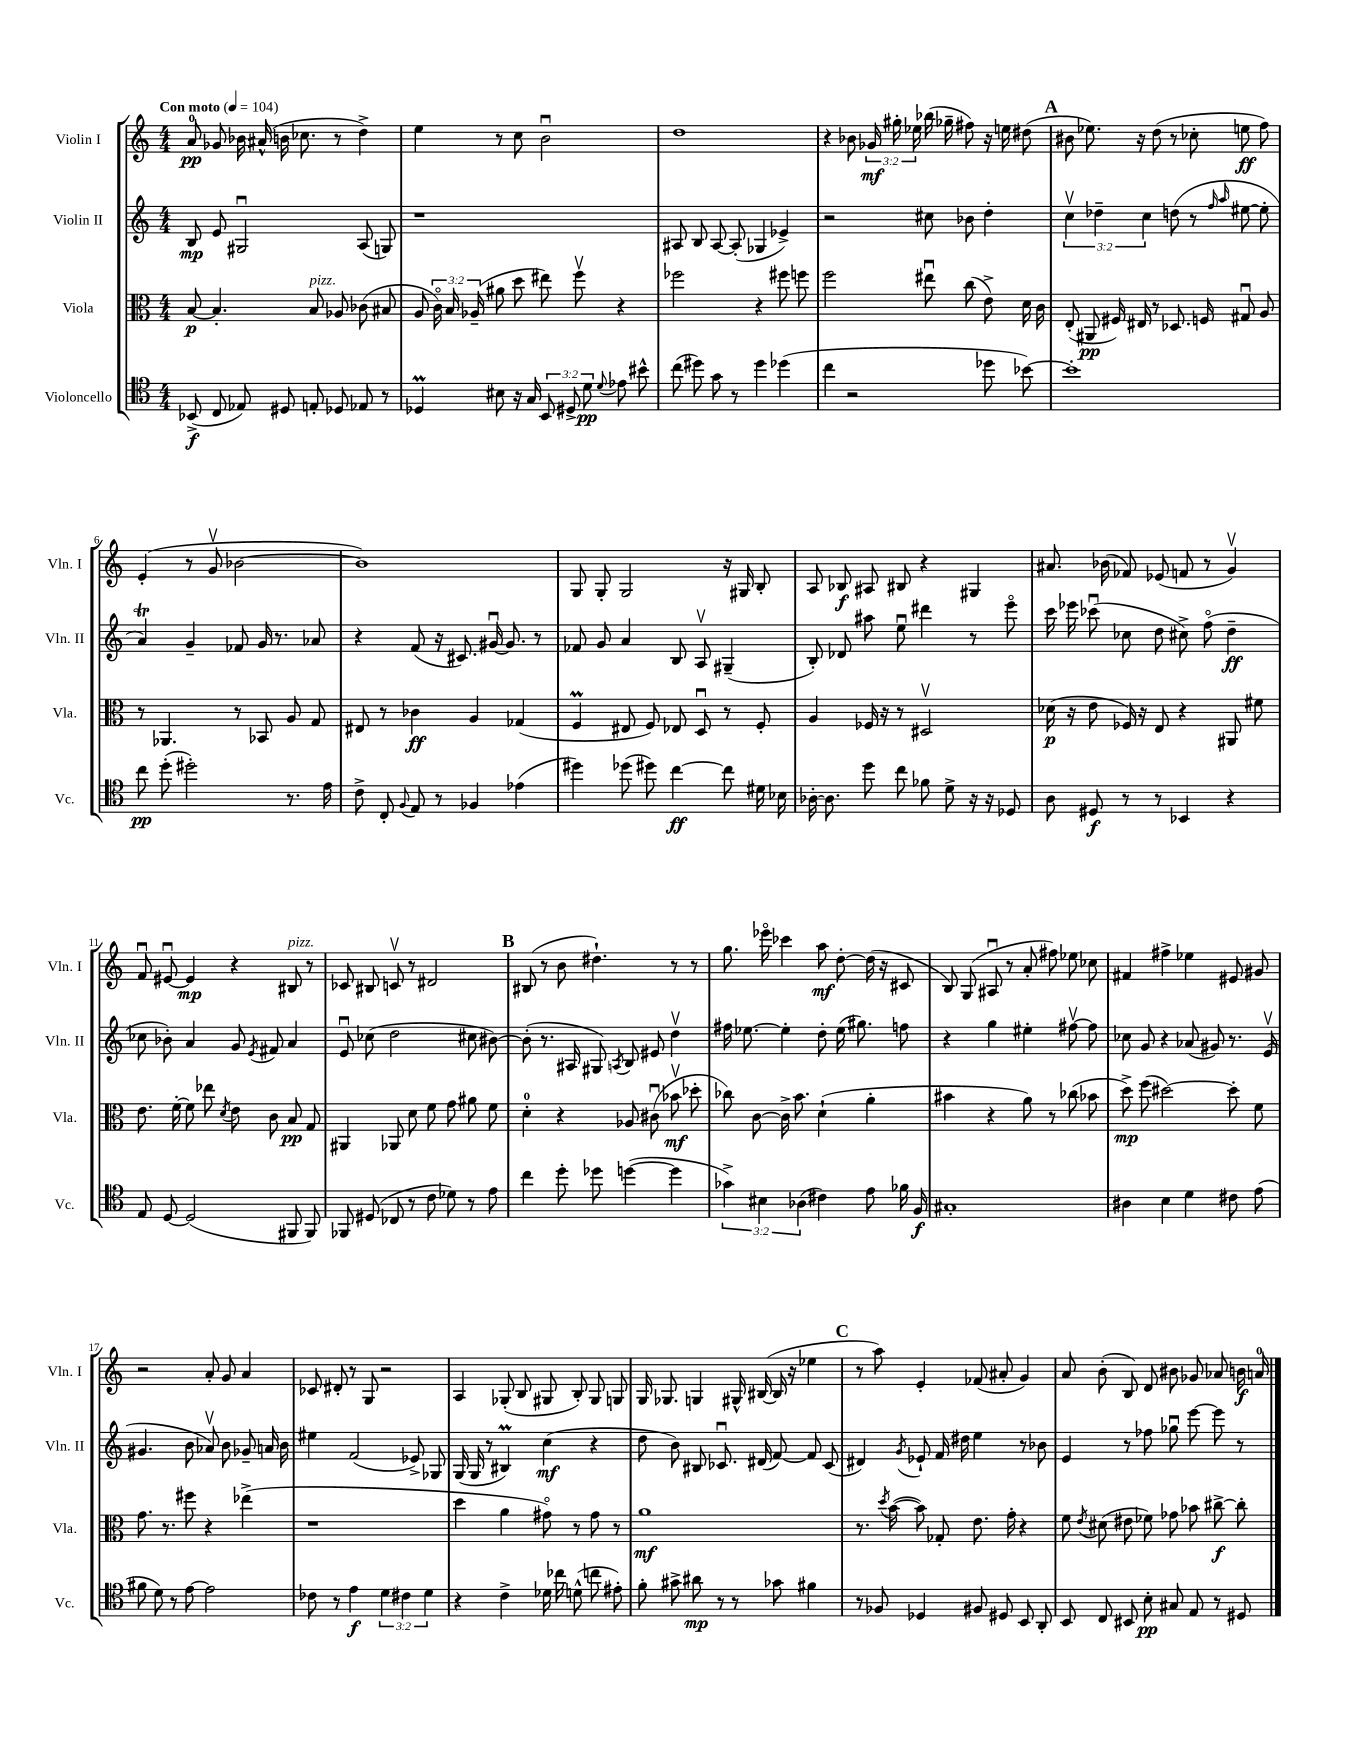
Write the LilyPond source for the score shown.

<<
\new StaffGroup <<
\new Staff = "s0" \with { instrumentName = "Violin I" shortInstrumentName = "Vln. I" } {
    \clef treble \key c \major \numericTimeSignature \time 4/4 \override Staff.TupletNumber.text = #tuplet-number::calc-fraction-text \tempo "Con moto" 4 = 104
    \autoBeamOff a'8-0\pp ges'8 bes'16 ais'16-^( b'16 ces''8. r8 d''4->) |
    e''4 r8 c''8 b'2\downbow |
    d''1 |
    r4 bes'8 \tuplet 3/2 { ges'16\mf gis''16-. ees''16 } bes''16( ges''16-- fis''8) r16 e''16 dis''8( |
    \mark \markup { \bold "A" } bis'8 ees''8.) r16 d''8( r8 ces''8-. e''8\ff f''8) |
    e'4-.( r8 g'8\upbow bes'2~ |
    bes'1) |
    g8 g8-. g2 r16 gis16 b8-. |
    a8 bes8\f ais8 bis8 r4 gis4 |
    ais'8. bes'16( fes'8) ees'8( f'8 r8 g'4\upbow) |
    f'8\downbow eis'8~\downbow eis'4\mp r4 bis8^\markup { \italic "pizz." } r8 |
    ces'8 bis8 c'8\upbow r8 dis'2 |
    \mark \markup { \bold "B" } bis8( r8 b'8 dis''4.-!) r8 r8 |
    g''8. ees'''16\flageolet ces'''4 a''8\mf d''8~-. d''16( r16 cis'8 |
    b8) g8( ais8\downbow r8 a'8-. fis''8) ees''8 ces''8 |
    fis'4 fis''4-> ees''4 eis'8 gis'8 |
    r2 a'8-. g'8 a'4 |
    ces'8 dis'8-. r8 g8 r2 |
    a4 ges8-.( b8 gis8 b8-.) gis8 g8 |
    g16 ges8. g4 gis16-^ bis16~( bis16 r16 ees''4 |
    \mark \markup { \bold "C" } r8 a''8) e'4-. fes'8( ais'8-. g'4) |
    a'8 b'8-.( b8) d'8 bis'8 ges'8 aes'8 b'16\f a'16-0 \bar "|." |
}
\new Staff = "s1" \with { instrumentName = "Violin II" shortInstrumentName = "Vln. II" } {
    \clef treble \key c \major \numericTimeSignature \time 4/4 \override Staff.TupletNumber.text = #tuplet-number::calc-fraction-text
    \autoBeamOff b8\mp e'8 gis2\downbow a8( g8) |
    r1 |
    ais8 b8 ais8~ ais8-.( ges4 ees'4->) |
    r2 cis''8 bes'8 d''4-. |
    \mark \markup { \bold "A" } \tuplet 3/2 { c''4\upbow des''4-- c''4 } d''8( r8 \grace { f''16 a''16 } eis''8~ eis''8-. |
    a'4\trill) g'4-- fes'8 g'16 r8. aes'8 |
    r4 f'8( r16 cis'8.) gis'16~\downbow gis'8. r8 |
    fes'8 g'8 a'4 b8 a8\upbow gis4--( |
    b8-.) des'8 ais''8 e''8\downbow dis'''4 r8 e'''8\flageolet |
    c'''16 ees'''16 ces'''8\downbow( ces''8 d''8 cis''8->) f''8\flageolet( d''4--\ff |
    ces''8 bes'8-.) a'4 g'8 \acciaccatura { e'8 } fis'8 a'4 |
    e'8\downbow ces''8( d''2 cis''8 bis'8~) |
    \mark \markup { \bold "B" } bis'8-.( r8. ais16 gis8) \acciaccatura { a8 } b8 eis'8 d''4\upbow |
    fis''16 ees''8.~ ees''4-. d''8-. ees''16( gis''8.) f''8 |
    r4 g''4 eis''4-. fis''8~\upbow fis''8 |
    ces''8 g'8 r4 aes'8( gis'8) r8. e'16\upbow( |
    gis'4. b'8 aes'8\upbow) b'8 ges'8-- a'16 b'16 |
    eis''4 f'2( ees'8->) ges8 |
    g16( g16 r8 bis4\prall) c''4\mf( r4 |
    d''8 b'8) bis8 ces'8.\downbow dis'16( f'8~) f'8 ces'8( |
    \mark \markup { \bold "C" } dis'4) \acciaccatura { g'8 } ees'8-! f'16 dis''16 e''4 r8 bes'8 |
    e'4 r8 fes''8 ges''8\downbow e'''8~ e'''8 r8 \bar "|." |
}
\new Staff = "s2" \with { instrumentName = "Viola" shortInstrumentName = "Vla." } {
    \clef alto \key c \major \numericTimeSignature \time 4/4 \override Staff.TupletNumber.text = #tuplet-number::calc-fraction-text
    \autoBeamOff b8~\p b4.-. b8^\markup { \italic "pizz." } aes8 ces'8( bis8 |
    a8 \tuplet 3/2 { c'16\flageolet) b16 aes16--( } ais'8 d''8 eis''8) f''8\upbow r4 |
    fes''2 r4 fis''8 f''8 |
    f''2 eis''8\downbow c''8( e'8->) d'16 c'16 |
    \mark \markup { \bold "A" } e8-.( ais,8\pp fis16) eis16 r8 des8. f16 gis8\downbow a8 |
    r8 aes,4. r8 bes,8 a8 g8 |
    eis8 r8 ces'4\ff a4 ges4( |
    f4\prall eis8 f8) ees8 d8\downbow r8 f8-. |
    a4 fes16 r16 r8 dis2\upbow |
    des'16\p( r16 e'8 fes16) r16 e8 r4 ais,8 fis'8 |
    e'8. f'16~-. f'8 ees''8 \acciaccatura { d'8 } e'8 c'8 b8\pp g8 |
    ais,4 aes,8 d'8 f'8 g'8 ais'8 f'8 |
    \mark \markup { \bold "B" } d'4-0-. r4 aes8 cis'8\downbow( bes'8\upbow\mf des''8-. |
    ces''8) c'8~ c'16-> b'8. d'4-!( a'4-. |
    bis'4 r4 a'8) r8 ces''8( bes'8 |
    d''8->\mp) f''8( dis''2~) dis''8-. f'8 |
    g'8. r8. fis''8 r4 ees''4->( |
    r1 |
    d''4 a'4 gis'8\flageolet) r8 gis'8 r8 |
    a'1\mf |
    \mark \markup { \bold "C" } r8. \acciaccatura { d''8 } b'16~( b'8) ges8-. e'8. g'16-. r4 |
    f'8 \acciaccatura { e'8 } dis'8( eis'8 fes'8) ges'8 bes'8 cis''8~->\f cis''8-. \bar "|." |
}
\new Staff = "s3" \with { instrumentName = "Violoncello" shortInstrumentName = "Vc." } {
    \clef tenor \key c \major \numericTimeSignature \time 4/4 \override Staff.TupletNumber.text = #tuplet-number::calc-fraction-text
    \autoBeamOff bes,8->\f( c8 ees8) dis8 e8-. des8 ees8 r8 |
    des4\prall bis8 r16 g16 \tuplet 3/2 { b,8 dis8-> d'8\pp } \appoggiatura { d'8 } ees'8 bis'8-^ |
    c''8( dis''8) g'8 r8 dis''4 des''4( |
    c''4 r2 des''8 bes'8~) |
    \mark \markup { \bold "A" } bes'1-. |
    c''8\pp d''8-.( dis''2-.) r8. e'16 |
    c'8-> c8-. \appoggiatura { f8 } e8 r8 fes4 ees'4( |
    dis''4) des''8( dis''8) c''4~\ff c''8 dis'16 bes16 |
    aes16~-. aes8. d''8 c''8 fes'8 d'8-> r16 r16 des8 |
    a8 dis8\f r8 r8 bes,4 r4 |
    e8 d8~ d2( fis,8 fis,8) |
    fes,8 dis8( ces8 r8 c'8 des'8) r8 e'8 |
    \mark \markup { \bold "B" } c''4 d''8-. des''8 d''4~( d''4 |
    \tuplet 3/2 { ges'4->) bis4 aes4( } cis'4) e'8 fes'16 f16\f |
    gis1-. |
    ais4 b4 d'4 cis'8 e'8( |
    fis'8 d'8) r8 e'8~ e'2 |
    ces'8 r8 e'4\f \tuplet 3/2 { d'4 cis'4 d'4 } |
    r4 c'4-> des'16 ces''16 d'8-^( c''8 eis'8-.) |
    f'8-. gis'8-> ais'8\mp r8 r8 ges'8 fis'4 |
    \mark \markup { \bold "C" } r8 fes8 des4 fis8 dis8 b,8 a,8-. |
    b,8 c8 bis,8 b8-.\pp gis8 e8 r8 dis8 \bar "|." |
}
>>
>>
